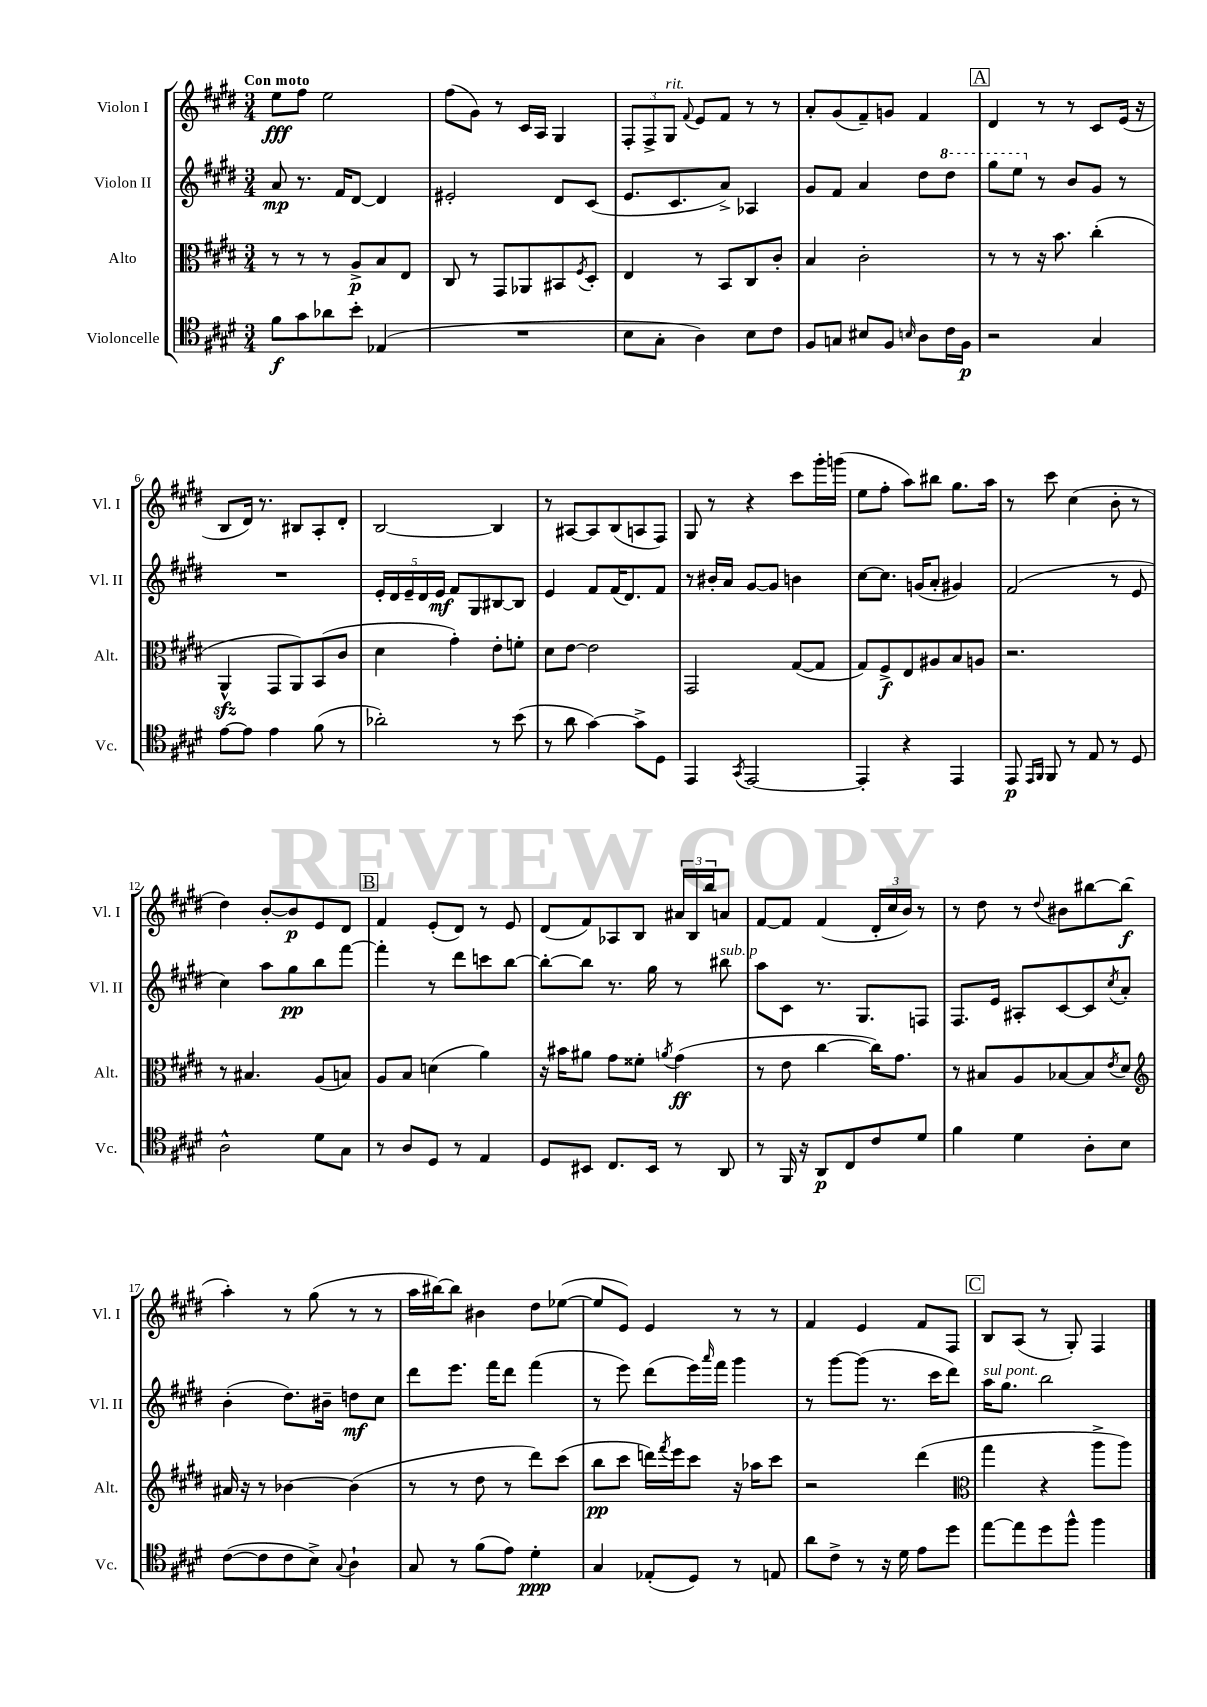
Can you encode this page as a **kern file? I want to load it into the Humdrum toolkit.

**kern	**kern	**kern	**kern
*staff4	*staff3	*staff2	*staff1
*clefC4	*clefC3	*clefG2	*clefG2
*k[f#c#g#d#]	*k[f#c#g#d#]	*k[f#c#g#d#]	*k[f#c#g#d#]
*M3/4	*M3/4	*M3/4	*M3/4
8f#	8r	8a	8ee
8g#	8r	8.r	8ff#
8a-	8r	.	2ee
.	.	16f#	.
8b'	8A^	[8d#	.
(4E-	8B	4d#]	.
.	8E	.	.
=	=	=	=
2.r	8C#	2e#'	(8ff#
.	8r	.	8g#)
.	8GG#	.	8r
.	8AA-	.	16c#
.	.	.	16A
.	8BB#	8d#	4G#
.	8qF#	.	.
.	8D#'	(8c#	.
=	=	=	=
8B	4E	8.e	12F#'
.	.	.	12F#^
8G#'	.	.	.
.	.	.	12G#
.	.	8.c#	.
.	.	.	8qqf#
4A)	8r	.	8e
.	8BB	8a^)	8f#
8B	8C#	4A-	8r
8c#	8c#'	.	8r
=	=	=	=
8F#	4B	8g#	8a'
8G	.	8f#	(8g#
8B#	2c#'	4a	8f#~)
8F#	.	.	8g
16qqB	.	.	.
8A	.	8dd#	4f#
16c#	.	8ddd#	.
16F#	.	.	.
=	=	=	=
2r	8r	8ggg#	4d#
.	8r	8eee	.
.	16r	8r	8r
.	8.b	.	.
.	.	8b	8r
4G#	(4cc#'	8g#	8c#
.	.	8r	(16e
.	.	.	16r
=	=	=	=
[8e	4AA^^	2.r	8B
8e]	.	.	16d#)
.	.	.	8.r
4e	8GG#	.	.
.	8AA)	.	8B#
(8f#	(8BB	.	8A'
8r	8c#	.	8d#'
=	=	=	=
2a-')	4d#	20e'	[2B
.	.	20d#	.
.	.	20e~	.
.	.	20d#	.
.	.	20e	.
.	4g#')	8f#	.
.	.	8G#	.
8r	8e'	[8B#	4B]
(8b	8f'	8B#]	.
=	=	=	=
8r	8d#	4e	8r
8a	[8e	.	[8A#
[4g#)	2e]	8f#	8A#]
.	.	(16f#	(8B
.	.	8.d#)	.
8g#^]	.	.	8A
8D#	.	8f#	8F#)
=	=	=	=
4EE	2GG#	8r	8G#
.	.	16b#'	8r
.	.	16a	.
8qGG#	.	.	.
[2EE	.	[8g#	4r
.	.	8g#]	.
.	([8G#	4b	8ccc#
.	8G#]	.	16ggg#'
.	.	.	(16ggg
=	=	=	=
4EE']	8G#)	[8cc#	8ee
.	8F#^	8.cc#]	8ff#'
4r	8E	.	8aa)
.	.	(16g	.
.	8A#	8a'	8bb#
4EE	8B	4g#)	8.gg#
.	8A	.	.
.	.	.	16aa
=	=	=	=
8EE	2.r	(2f#	8r
16qqEE	.	.	.
16qqFF#	.	.	.
8FF#	.	.	8ccc#
8r	.	.	(4cc#
8E	.	.	.
8r	.	8r	8b'
8D#	.	8e	8r
=	=	=	=
2A^^	8r	4cc#)	4dd#)
.	4.B#	.	.
.	.	8aa	[8b'
.	.	8gg#	8b]
8d#	(8A	8bb	8e
8G#	8B)	[8fff#	8d#
=	=	=	=
8r	8A	4fff#']	4f#
8A	8B	.	.
8D#	(4d	8r	(8e'
8r	.	8ddd#	8d#)
4E	4a)	8ccc	8r
.	.	[8bb	8e
=	=	=	=
8D#	16r	8bb'_	(8d#
.	16b#	.	.
8BB#	8a#	8bb]	8f#)
8.C#	8g#	8.r	8A-
.	8f##'	.	8B
16BB#	.	16gg#	.
.	8qa	.	.
8r	(4g#	8r	24a#
.	.	.	24B
.	.	.	24bb
8AA	.	8bb#	8a
=	=	=	=
8r	8r	8aa	[8f#
16FF#	8e	8c#	8f#]
16r	.	.	.
8AA	[4cc#	8.r	(4f#
8C#	.	.	.
.	.	8.G#	.
8c#	16cc#])	.	24d#'
.	.	.	24cc#
.	8.g#	.	.
.	.	.	24b)
8d#	.	8F	8r
=	=	=	=
4f#	8r	8.F#	8r
.	8B#	.	8dd#
.	.	16e	.
4d#	8A	8A#'	8r
.	.	.	8qqdd#
.	[8B-	[8c#	8b#
8A'	8B-]	8c#]	[8bb#
.	8qe	8qcc#	.
8B	8d#	8a'	(8bb#]
=	=	=	=
*	*clefG2	*	*
([8c#	16a#	(4b'	4aa')
.	16r	.	.
8c#]	8r	.	.
8c#	[4b-	8.dd#)	8r
8B^)	.	.	(8gg#
.	.	16b#~	.
8qqG#	.	.	.
4A`	(4b-]	8dd	8r
.	.	8cc#	8r
=	=	=	=
8G#	8r	8ddd#	16aa
.	.	.	[16bb#)
8r	8r	8.eee	8bb#]
(8f#	8dd#	.	4b#
.	.	16fff#	.
8e)	8r	8ddd#	.
4d#'	8ddd#)	(4fff#	8dd#
.	(8ccc#	.	([8ee-
=	=	=	=
4G#	8bb	8r	8ee-]
.	8ccc#	8eee)	8e)
(8E-'	16ddd)	(8ddd#	4e
.	8qfff#	.	.
.	16eee	.	.
8D#)	8ccc#	16eee)	.
.	.	16qqaaa	.
.	.	16fff#	.
8r	16r	4ggg#	8r
.	16aa-	.	.
8E	8ccc#	.	8r
=	=	=	=
8a	2r	8r	4f#
8c#^	.	[8ggg#	.
8r	.	(8ggg#]	4e
16r	.	8.r	.
16d#	.	.	.
8e	(4ddd#	.	8f#
.	.	16ccc#	.
8dd#	.	8ddd#)	8F#
=	=	=	=
*	*clefC3	*	*
[8ee	4gg#	16aa	8B
.	.	8.gg#	.
8ee]	.	.	(8A
8dd#	4r	2bb	8r
8ff#^^	.	.	8G#')
4ff#	8aa^	.	4F#
.	8aa)	.	.
==	==	==	==
*-	*-	*-	*-
